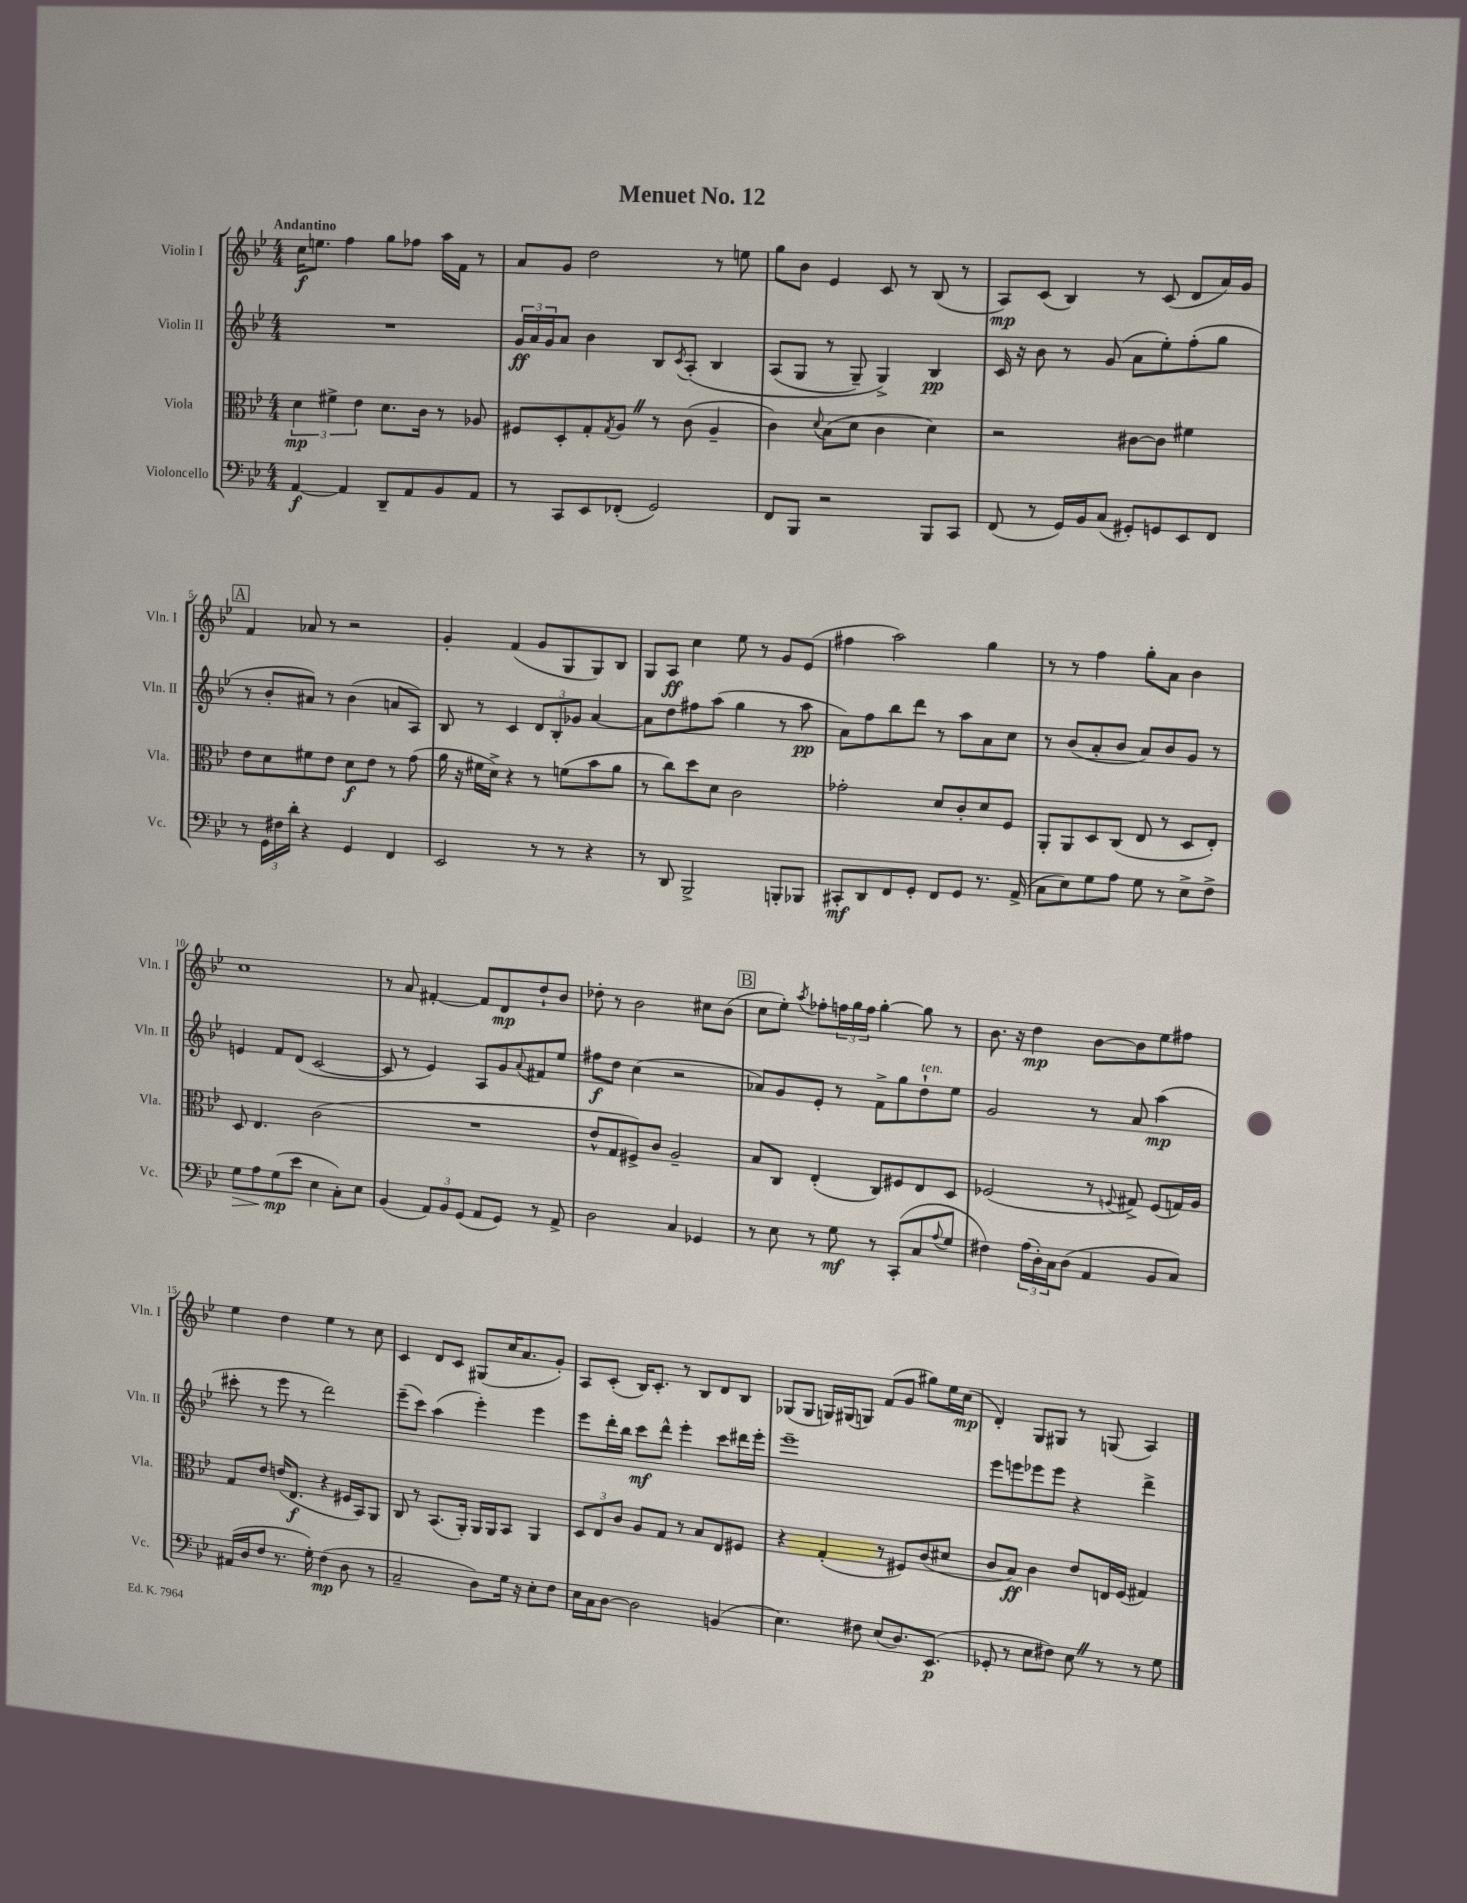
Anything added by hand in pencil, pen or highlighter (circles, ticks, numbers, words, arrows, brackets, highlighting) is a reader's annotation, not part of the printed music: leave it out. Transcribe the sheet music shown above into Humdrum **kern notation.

**kern	**dynam	**kern	**dynam	**kern	**dynam	**kern	**dynam
*part4	*part4	*part3	*part3	*part2	*part2	*part1	*part1
*staff4	*staff4	*staff3	*staff3	*staff2	*staff2	*staff1	*staff1
*I"Violoncello	*	*I"Viola	*	*I"Violin II	*	*I"Violin I	*
*I'Vc.	*	*I'Vla.	*	*I'Vln. II	*	*I'Vln. I	*
*clefF4	*	*clefC3	*	*clefG2	*	*clefG2	*
*k[b-e-]	*	*k[b-e-]	*	*k[b-e-]	*	*k[b-e-]	*
*M4/4	*	*M4/4	*	*M4/4	*	*M4/4	*
=1	=1	=1	=1	=1	=1	=1	=1
!	!	!	!	!	!	!LO:TX:a:B:t=Andantino	!
[4AA/	f	6d\	mp	1r	.	16cc\KL	f
.	.	.	.	.	.	8.een\J	.
.	.	6f#X^\	.	.	.	.	.
4AA/]	.	.	.	.	.	4ff\	.
.	.	6e-\	.	.	.	.	.
8DD~/L	.	8.d\L	.	.	.	8gg\L	.
8AA/	.	.	.	.	.	8ff-X\J	.
.	.	16c\Jk	.	.	.	.	.
8BB-/	.	8r	.	.	.	16aa\LL	.
.	.	.	.	.	.	16f\JJ	.
8AA/J	.	8A-X/	.	.	.	8r	.
=2	=2	=2	=2	=2	=2	=2	=2
8r	.	8F#X/L	.	24g/LL	ff	8a/L	.
.	.	.	.	24a/	.	.	.
.	.	.	.	24g/J	.	.	.
8CC/L	.	8D'/	.	8a/J	.	8g/J	.
8EE-/	.	8G'/	.	4b-\	.	2dd\	.
.	.	8qG/	.	.	.	.	.
(8FF-X'/J	.	8AZ/J	.	.	.	.	.
2GG/)	.	8r	.	8B-/L	.	.	.
.	.	.	.	8qc/	.	.	.
.	.	(8c\	.	(8A'/J	.	.	.
.	.	4A~/	.	4B-/	.	8r	.
.	.	.	.	.	.	8een\	.
=3	=3	=3	=3	=3	=3	=3	=3
8FF/L	.	4c\)	.	(8A/L	.	8gg\L	.
8BBB-/J	.	.	.	8G/J	.	8b-\J	.
.	.	8qqd/	.	.	.	.	.
2r	.	(8B-\L	.	8r	.	4e-/	.
.	.	8d\J	.	8G~/)	.	.	.
.	.	4c\	.	4G^/)	.	8c/	.
.	.	.	.	.	.	8r	.
8BBB-/L	.	4d\)	.	4B-/	pp	(8B-/	.
8CC/J	.	.	.	.	.	8r	.
=4	=4	=4	=4	=4	=4	=4	=4
(8FF/	.	2r	.	16c/	.	8A/L)	mp
.	.	.	.	16r	.	.	.
8r	.	.	.	8b-\	.	(8c/J	.
16GG/LL)	.	.	.	8r	.	4B-/)	.
16BB-/J	.	.	.	.	.	.	.
(8C/J	.	.	.	(8g/	.	.	.
8GG#X'/L)	.	[8c#X\L	.	8a\L	.	8r	.
8GGn/	.	8c#\J]	.	8ee-'\)	.	(8c/	.
8EE-/	.	4f#X\	.	(8ff'\	.	8d/L	.
8FF/J	.	.	.	8gg\J	.	16a/L)	.
.	.	.	.	.	.	16g/JJ	.
!!LO:LB:g=z
!!LO:REH:place=s1:t=A
=5	=5	=5	=5	=5	=5	=5	=5
8r	.	8e-\L	.	8r	.	4f/	.
24GG\LL	.	8d\	.	8b-'/L	.	.	.
24F#X\	.	.	.	.	.	.	.
24d'\JJ	.	.	.	.	.	.	.
4r	.	8f#X\	.	8a#X/J)	.	8a-X/	.
.	.	8e-\J	.	8r	.	8r	.
4GG/	.	8d\L	f	(4b-\	.	2r	.
.	.	8e-\J	.	.	.	.	.
4FF/	.	8r	.	8an/L	.	.	.
.	.	(8g\	.	8A/J)	.	.	.
=6	=6	=6	=6	=6	=6	=6	=6
2EE-/	.	16a\	.	8B-/	.	4g'/	.
.	.	16r	.	.	.	.	.
.	.	16f#X\LL	.	8r	.	.	.
.	.	16d^\JJ)	.	.	.	.	.
.	.	4r	.	4c/	.	(4f/	.
8r	.	8r	.	12d/L	.	8g/L	.
.	.	.	.	12B-'/	.	.	.
8r	.	(8fn\L	.	.	.	8G/	.
.	.	.	.	12g-X/J	.	.	.
4r	.	8b-\	.	[4a/	.	8G/)	.
.	.	8a\J	.	.	.	8B-/J	.
=7	=7	=7	=7	=7	=7	=7	=7
8r	.	8r	.	8a\L]	.	8G/L	.
8DD/	.	8cc\L)	.	8dd\	.	8A/J	ff
2BBB-^/	.	8dd\	.	8ff#X\	.	4cc\	.
.	.	8d\J	.	(8aa\J	.	.	.
.	.	2c\	.	4gg\	.	8ee-\	.
.	.	.	.	.	.	8r	.
8BBBn'/L	.	.	.	8r	.	8g/L	.
8BBB-X/J	.	.	.	8aa\	pp	(8e-/J	.
=8	=8	=8	=8	=8	=8	=8	=8
8CC#X'/L	mf	2g-X'\	.	8a\L)	.	4ff#X\	.
8DD/	.	.	.	8ff\	.	.	.
8FF/	.	.	.	8bb-\	.	2aa\)	.
8GG'/J	.	.	.	8ddd\J	.	.	.
8FF/L	.	8d/L	.	8r	.	.	.
8GG/J	.	8c'/	.	8aa\L	.	.	.
8.r	.	8d/	.	8a\	.	4gg\	.
.	.	8F/J	.	8cc\J	.	.	.
(16AA^/	.	.	.	.	.	.	.
=9	=9	=9	=9	=9	=9	=9	=9
8C\L	.	8AA'/L	.	8r	.	8r	.
8E-\)	.	8AA/	.	(8b-/L	.	8r	.
8G\	.	8D/	.	8a'/	.	4ff\	.
8A\J	.	(8C/J	.	8b-/J	.	.	.
8G\	.	8E-/	.	8a/L)	.	8gg'\L	.
8r	.	8r	.	8b-/	.	8a\J	.
8E-^\L	.	8D/L	.	8g/J	.	4b-\	.
8F^\J	.	8E-'/J)	.	8r	.	.	.
!!LO:LB:g=z
=10	=10	=10	=10	=10	=10	=10	=10
!	!LO:HP:b	!	!	!	!	!	!
8G\L	>	8D/	.	4en/	.	1cc	.
8A\	.	4.E-/	.	.	.	.	.
(8G\	mp	.	.	8f/L	.	.	.
8e-\J	]	.	.	(8d/J	.	.	.
4E-\	.	(2c\	.	[2c/	.	.	.
8C'\L)	.	.	.	.	.	.	.
8E-\J	.	.	.	.	.	.	.
=11	=11	=11	=11	=11	=11	=11	=11
(4BB-/	.	1r	.	8c/]	.	8r	.
.	.	.	.	8r	.	8a/	.
12AA/L)	.	.	.	4e-/)	.	[4f#X'/	.
12BB-/	.	.	.	.	.	.	.
(12GG/J	.	.	.	.	.	.	.
8AA/L	.	.	.	8A/L	.	8f#/L]	.
8GG/J)	.	.	.	8g/	.	8d/	mp
.	.	.	.	8qqa/	.	.	.
8r	.	.	.	8f#X/	.	8dd`/	.
8AA^/	.	.	.	8ee-/J	.	8b-/J	.
=12	=12	=12	=12	=12	=12	=12	=12
2D\	.	8e-^^/L	.	8ff#X\L	f	8dd-X'\	.
.	.	8G/	.	8dd\J	.	8r	.
.	.	8F#X^/)	.	(4cc\	.	2b-\	.
.	.	8c/J	.	.	.	.	.
4C/	.	2A~/	.	2r	.	.	.
4GG-X/	.	.	.	.	.	8cc#X\L	.
.	.	.	.	.	.	(8b-\J	.
!!LO:REH:place=s1:t=B
=13	=13	=13	=13	=13	=13	=13	=13
8r	.	8B-/L	.	8a-X/L)	.	8cc\L	.
8E-\	.	8C/J	.	8g/	.	8ee-'\J)	.
.	.	.	.	.	.	8qaa/	.
8r	.	(4E-'/	.	8e-'/J	.	8ff-X'\L	.
8G\	mf	.	.	8r	.	24ffn\L	.
.	.	.	.	.	.	24gg\	.
.	.	.	.	.	.	24ff\JJ	.
8r	.	8C/L)	.	8f^\L	.	[4gg'\	.
(8CC'/L	.	8F#X/	.	8gg\	.	.	.
!	!	!	!	!LO:TX:a:i:t=ten.	!	!	!
8C/	.	8E-/	.	8dd`\	.	8gg\]	.
8qqA/	.	.	.	.	.	.	.
8G/J	.	8D/J	.	8ee-\J	.	8r	.
=14	=14	=14	=14	=14	=14	=14	=14
4F#X\)	.	(2F-X/	.	2g/	.	8.b-\	.
.	.	.	.	.	.	16r	.
(24A\LL	.	.	.	.	.	4dd\	mp
24D'\)	.	.	.	.	.	.	.
24C\J	.	.	.	.	.	.	.
(8D\J	.	.	.	.	.	.	.
4AA/	.	8r	.	8r	.	[8b-\L	.
.	.	8qqFn/	.	.	.	.	.
.	.	8G#X^/)	.	8a/	.	8b-\]	.
8BB-/L	.	(8F/L	.	(4aa\	mp	8ee-\	.
8C/J)	.	16Gn/L)	.	.	.	8ff#X\J	.
.	.	16A/JJ	.	.	.	.	.
!!LO:LB:g=z
=15	=15	=15	=15	=15	=15	=15	=15
(16AA#X/LL	.	8G/L	.	8ccc#X'\	.	4ee-\	.
16D/J	.	.	.	.	.	.	.
8F/J	.	8e-/J	.	8r	.	.	.
8.r	.	(16en/KL	.	8eee-\	.	4dd\	.
.	.	8.E-/J	f	.	.	.	.
.	.	.	.	8r	.	.	.
16G'\)	.	.	.	.	.	.	.
(4F\	mp	4r	.	2ddd\)	.	4ee-\	.
8D\	.	16F#X/LL	.	.	.	8r	.
.	.	16BB-/J)	.	.	.	.	.
8r	.	8AA/J	.	.	.	8cc\	.
=16	=16	=16	=16	=16	=16	=16	=16
2C~/	.	8C/	.	(8eee-~\L	.	4c/	.
.	.	8r	.	8ccc\J)	.	.	.
.	.	(8.BB-/L	.	(4aa\	.	8d/L	.
.	.	.	.	.	.	8c/J	.
.	.	16AA'/Jk)	.	.	.	.	.
8D\L)	.	16AA/LL	.	4eee-'\)	.	(8G#X/L	.
.	.	16AA/J	.	.	.	.	.
16G\Jk	.	8BB-/J	.	.	.	16cc/K	.
16r	.	.	.	.	.	8.a/	.
8E-'\L	.	4AA/	.	4eee-\	.	.	.
8F\J	.	.	.	.	.	8g'/J)	.
=17	=17	=17	=17	=17	=17	=17	=17
16E-\LL	.	12D/L	.	8eee-\L	.	8A/L	.
16C\J	.	.	.	.	.	.	.
.	.	12E-/	.	.	.	.	.
[8D\J	.	.	.	16ddd'\L	.	(8c'/J	.
.	.	12c/J	.	.	.	.	.
.	.	.	.	16bb-\JJ	.	.	.
2D\]	.	8A/L	.	8ccc\L	mf	16B-/KL)	.
.	.	.	.	.	.	8.c'/J	.
.	.	8G/J	.	8ddd^^\J	.	.	.
.	.	8r	.	4eee-'\	.	8r	.
.	.	8B-/L	.	.	.	8B-/L	.
(4BBn/	.	8E-/	.	8ccc\L	.	8d/	.
.	.	8F#X/J	.	16ddd#X\L	.	8B-/J	.
.	.	.	.	16eee-'\JJ	.	.	.
=18	=18	=18	=18	=18	=18	=18	=18
4.E-\)	.	4r	.	1eee-~	.	(8G-X/L	.
.	.	.	.	.	.	8G-/J	.
.	.	(4G'/	.	.	.	16Gn/LL)	.
.	.	.	.	.	.	(16G#X/J	.
8F#X\	.	.	.	.	.	8Gn/J)	.
(8E-/L	.	8r	.	.	.	(8f/L	.
8.D/)	.	8F#X/L)	.	.	.	8g/J	.
.	.	(8c/	.	.	.	8gg#X\L)	.
(8.EE-/J	p	.	.	.	.	.	.
.	.	8d#X/J	.	.	.	16ee-\L	.
.	.	.	.	.	.	(16cc\JJ	mp
=19	=19	=19	=19	=19	=19	=19	=19
8GG-X'/	.	8c/L	.	8eee-\L	.	4d'/)	.
8r	.	8B-/J)	ff	8eeen\	.	.	.
8E-\L	.	4c\	.	8eee-X\	.	8G/L	.
8F#X\J)	.	.	.	8eee-\J	.	8G#X/J	.
8E-Z\	.	8e-/L	.	4r	.	8r	.
8r	.	16En/L	.	.	.	(8Gn/	.
.	.	(16F/JJ	.	.	.	.	.
8r	.	4G#X/)	.	4ddd^\	.	4A/)	.
8G\	.	.	.	.	.	.	.
==	==	==	==	==	==	==	==
*-	*-	*-	*-	*-	*-	*-	*-
